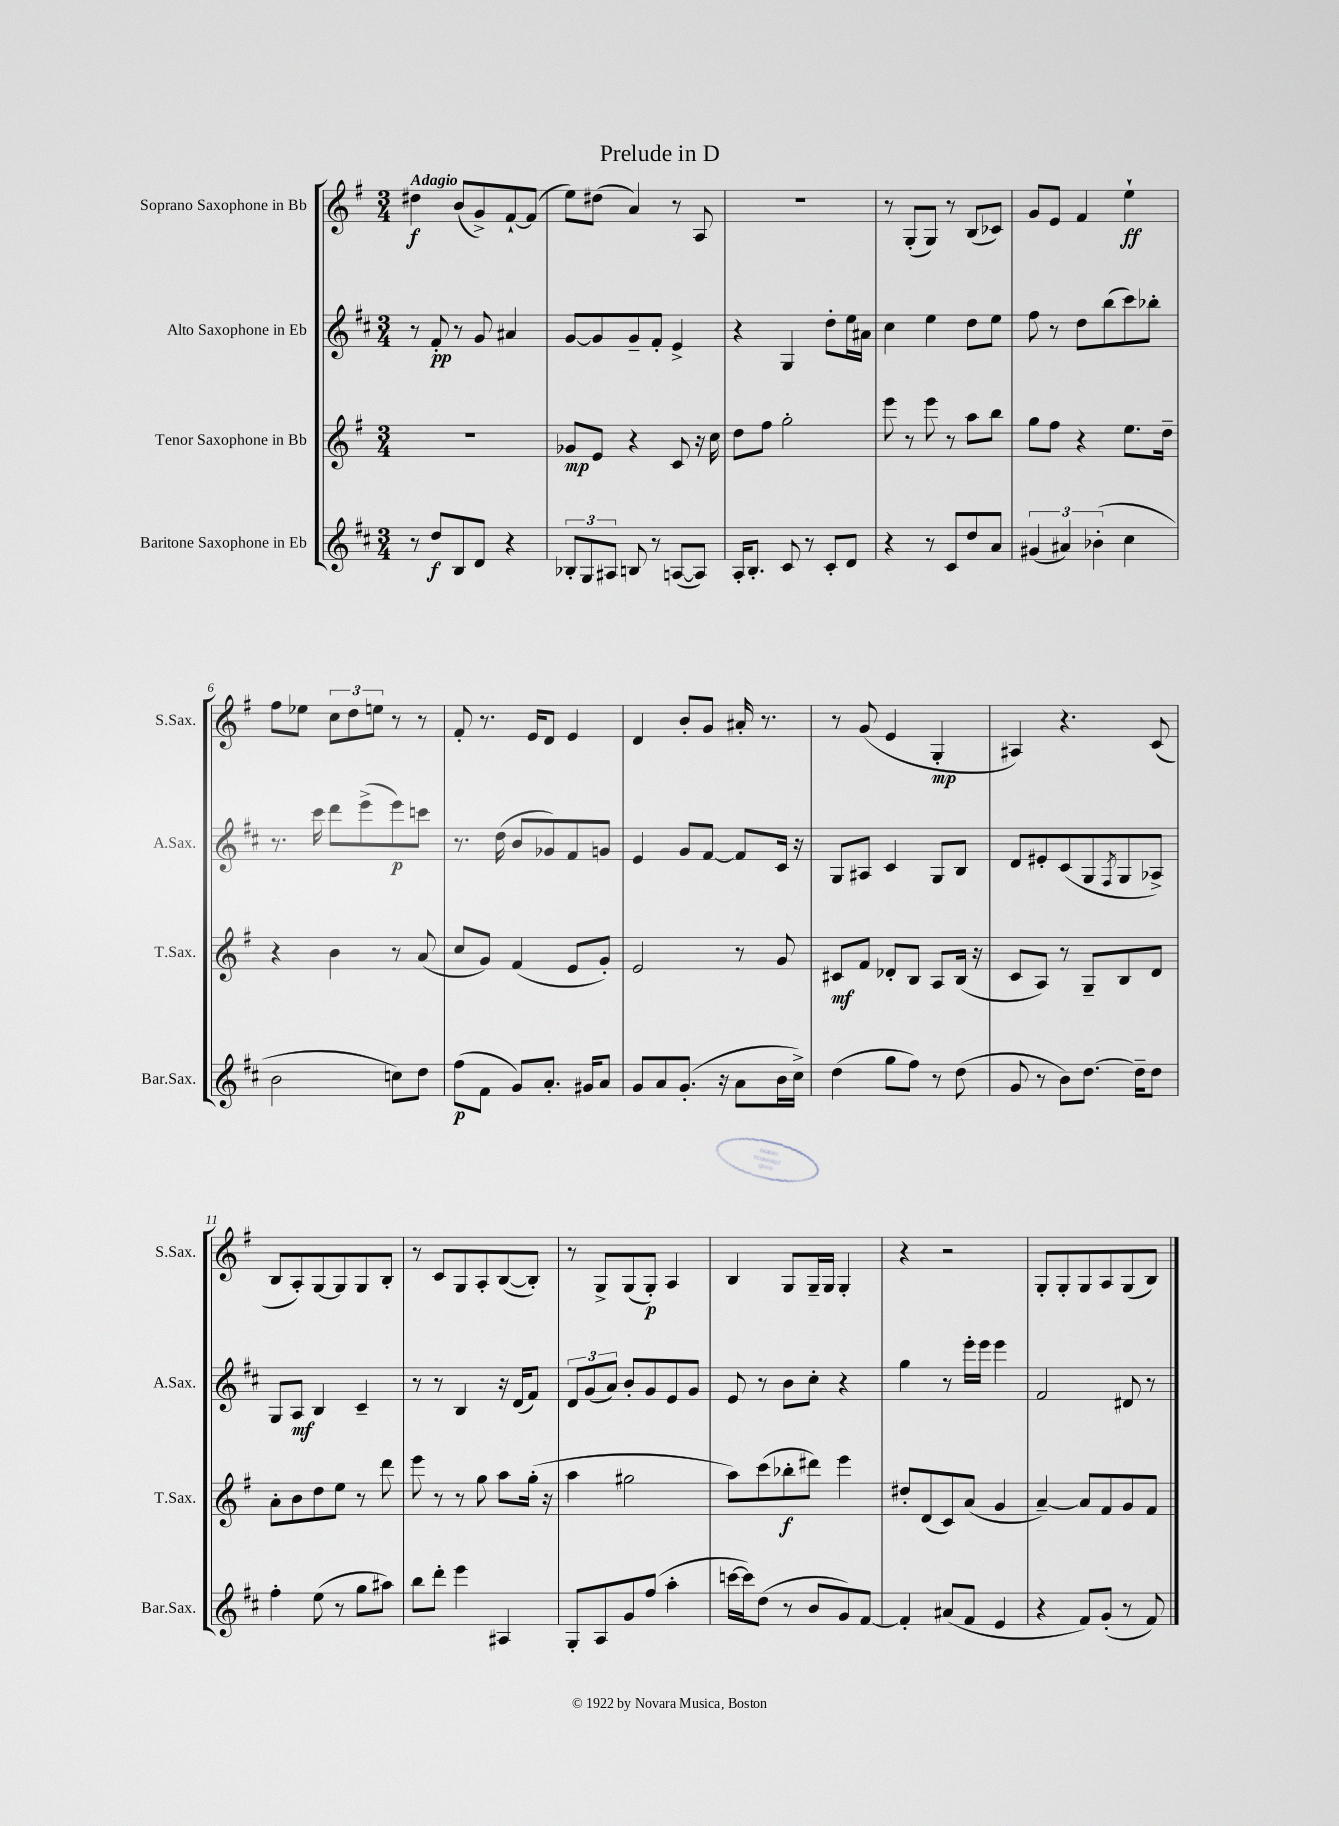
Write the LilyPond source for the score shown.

\header { title = "Prelude in D" }
<<
\new StaffGroup <<
\new Staff = "s0" \with { instrumentName = "Soprano Saxophone in Bb" shortInstrumentName = "S.Sax." } {
    \clef treble \key g \major \numericTimeSignature \time 3/4 \tempo "Adagio"
    dis''4\f b'8( g'8->) fis'8~-! fis'8( |
    e''8) dis''8( a'4) r8 a8 |
    R2. |
    r8 g8-.( g8) r8 b8( ces'8) |
    g'8 e'8 fis'4 e''4-!\ff |
    fis''8 ees''8 \tuplet 3/2 { c''8 d''8 e''8 } r8 r8 |
    fis'8-. r8. e'16 d'8 e'4 |
    d'4 b'8-. g'8 ais'16-. r8. |
    r8 g'8( e'4 g4-.\mp |
    ais4) r4. c'8( |
    b8 a8-.) g8~ g8 g8 b8-. |
    r8 c'8 g8 a8-. b8~( b8-.) |
    r8 g8-> g8( g8-.\p) a4 |
    b4 g8 g16-- g16 g4-. |
    r4 r2 |
    g8-. g8-. g8 a8 g8( b8) \bar "|." |
}
\new Staff = "s1" \with { instrumentName = "Alto Saxophone in Eb" shortInstrumentName = "A.Sax." } {
    \clef treble \key d \major \numericTimeSignature \time 3/4
    r8 fis'8-.\pp r8 g'8 ais'4 |
    g'8~ g'8 g'8-- fis'8-. e'4-> |
    r4 g4 d''8-. e''16 ais'16 |
    cis''4 e''4 d''8 e''8 |
    fis''8 r8 d''8 b''8( cis'''8) bes''8-. |
    r8. cis'''16 d'''8 e'''8->( e'''8\p) c'''8 |
    r8. d''16( b'8 ges'8) fis'8 g'8 |
    e'4 g'8 fis'8~ fis'8 cis'16 r16 |
    g8 ais8 cis'4 g8 b8 |
    d'8 eis'8-. cis'8( g8 \acciaccatura { fis8 } g8 aes8->) |
    g8 a8\mf b4 cis'4-- |
    r8 r8 b4 r16 d'16( fis'8) |
    \tuplet 3/2 { d'8 g'8( a'8) } b'8-. g'8 e'8 g'8 |
    e'8 r8 b'8 cis''8-. r4 |
    g''4 r8 e'''16-. e'''16 e'''4 |
    fis'2 dis'8 r8 \bar "|." |
}
\new Staff = "s2" \with { instrumentName = "Tenor Saxophone in Bb" shortInstrumentName = "T.Sax." } {
    \clef treble \key g \major \numericTimeSignature \time 3/4
    R2. |
    ges'8\mp e'8 r4 c'8 r16 c''16 |
    d''8 fis''8 g''2-. |
    e'''8 r8 e'''8 r8 a''8 b''8 |
    g''8 fis''8 r4 e''8. d''16-- |
    r4 b'4 r8 a'8( |
    c''8 g'8) fis'4( e'8 g'8-.) |
    e'2 r8 g'8 |
    cis'8\mf fis'8 des'8-. b8 a8 b16( r16 |
    c'8 a8) r8 g8-- b8 d'8 |
    a'8-. b'8 d''8 e''8 r8 d'''8 |
    e'''8 r8 r8 g''8 a''8 g''16-.( r16 |
    a''4 gis''2 |
    a''8) c'''8( bes''8-.\f dis'''8) e'''4 |
    dis''8-. d'8( c'8) a'8( g'4 |
    a'4~--) a'8 fis'8 g'8 fis'8 \bar "|." |
}
\new Staff = "s3" \with { instrumentName = "Baritone Saxophone in Eb" shortInstrumentName = "Bar.Sax." } {
    \clef treble \key d \major \numericTimeSignature \time 3/4
    r8 d''8\f b8 d'8 r4 |
    \tuplet 3/2 { bes8-. g8 ais8 } b8 r8 a8~( a8) |
    a16-. b8.-. cis'8 r8 cis'8-. d'8 |
    r4 r8 cis'8 d''8 a'8 |
    \tuplet 3/2 { gis'4( ais'4) bes'4-.( } cis''4 |
    b'2 c''8) d''8 |
    fis''8\p( fis'8 g'8) a'8.-. gis'16 a'8 |
    g'8 a'8 g'8.-.( r16 a'8 b'16 cis''16->) |
    d''4( g''8 fis''8) r8 d''8( |
    g'8 r8 b'8) d''8.~ d''16-- d''8 |
    fis''4-. e''8( r8 g''8 ais''8) |
    b''8 d'''8-. e'''4 ais4 |
    g8-. a8 g'8 fis''8( a''4-. |
    c'''16~ c'''16) d''8( r8 b'8 g'8) fis'8~ |
    fis'4-. ais'8( fis'8 e'4 |
    r4 fis'8) g'8-.( r8 fis'8) \bar "|." |
}
>>
>>
